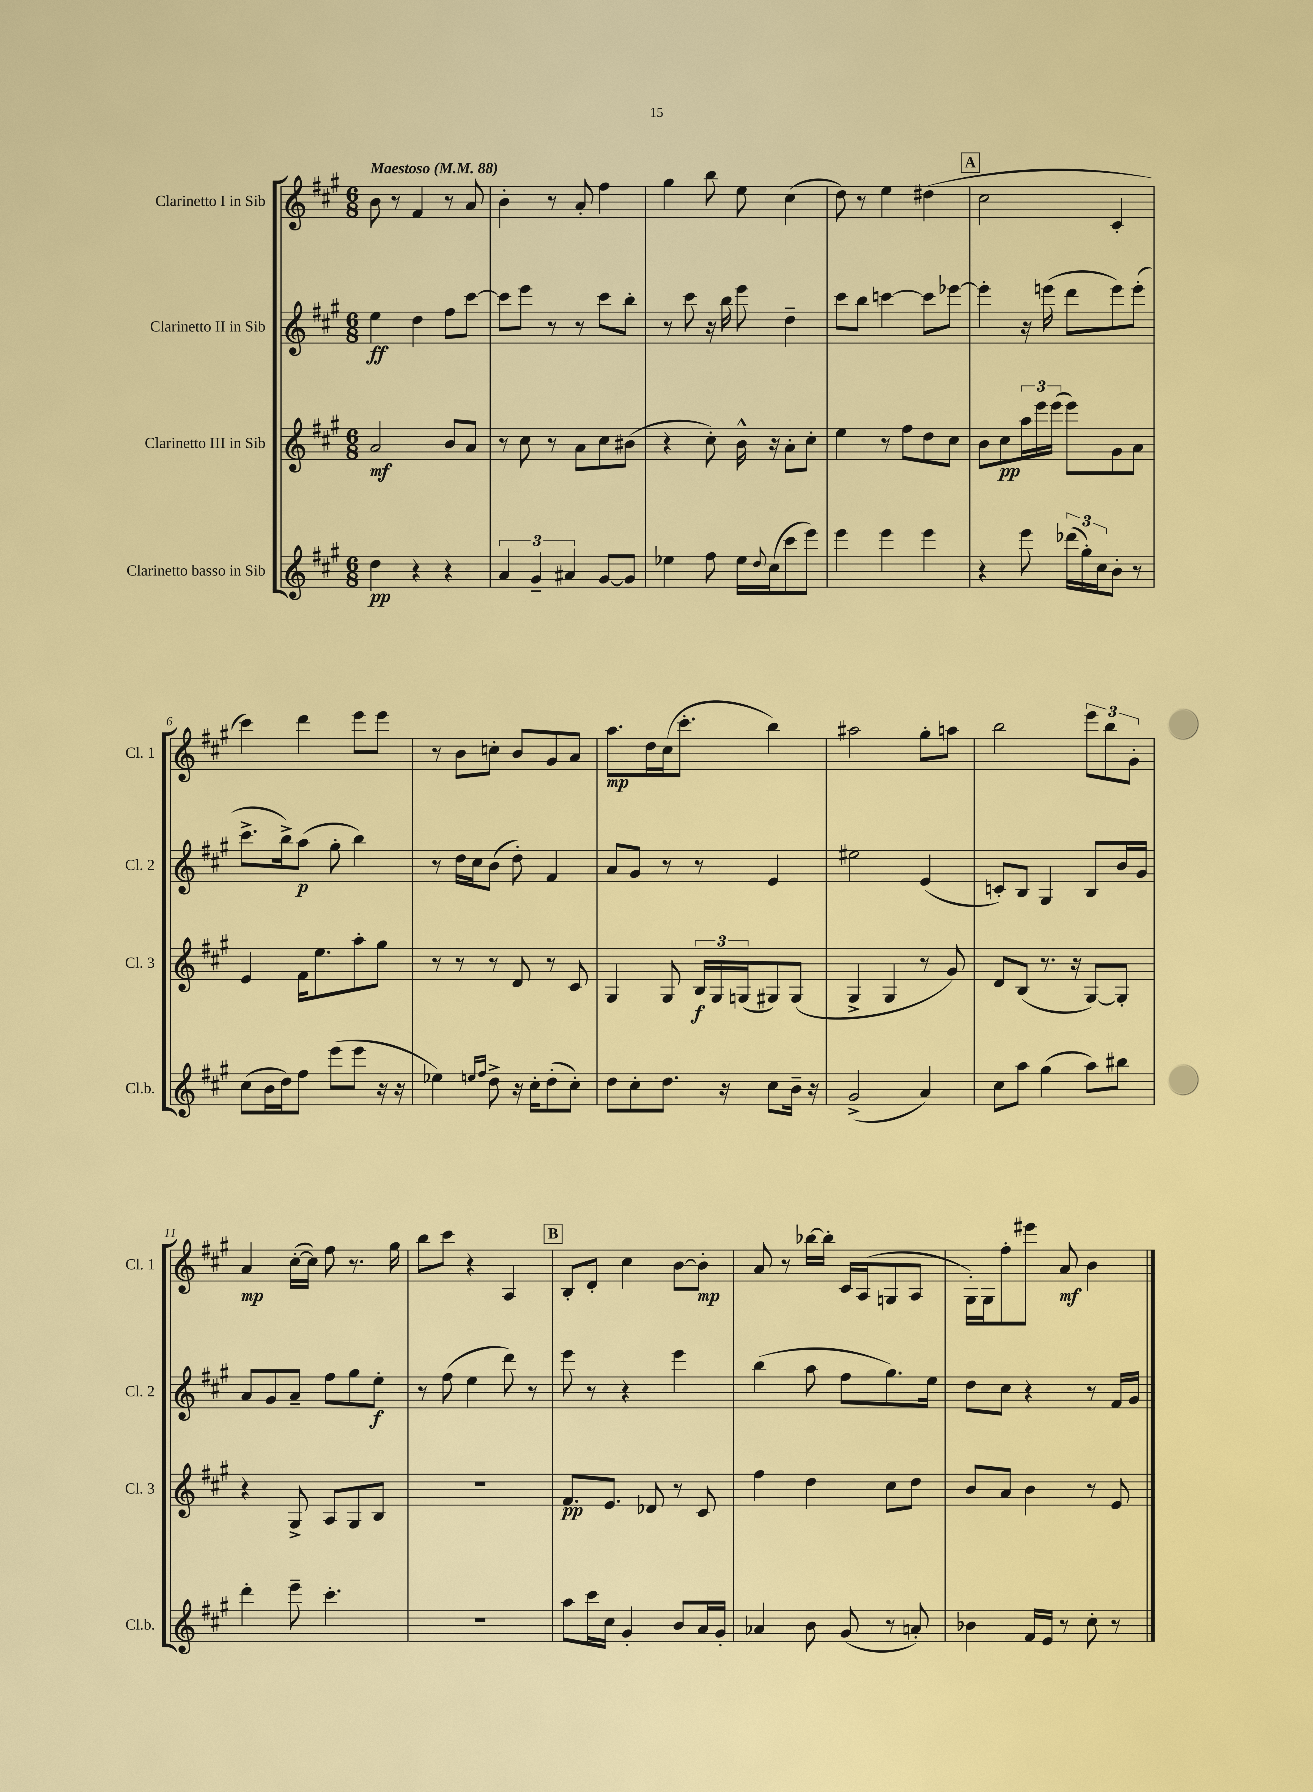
<<
\new StaffGroup <<
\new Staff = "s0" \with { instrumentName = "Clarinetto I in Sib" shortInstrumentName = "Cl. 1" } {
    \clef treble \key a \major \numericTimeSignature \time 6/8 \tempo "Maestoso" 4 = 88
    b'8 r8 fis'4 r8 a'8 |
    b'4-. r8 a'8-. fis''4 |
    gis''4 b''8 e''8 cis''4( |
    d''8) r8 e''4 dis''4( |
    \mark \markup { \box "A" } cis''2 cis'4-. |
    cis'''4) d'''4 e'''8 e'''8 |
    r8 b'8 c''8-. b'8 gis'8 a'8 |
    a''8.\mp d''16 cis''16( cis'''8.-. b''4) |
    ais''2 gis''8-. a''8 |
    b''2 \tuplet 3/2 { e'''8 b''8 gis'8-. } |
    a'4\mp cis''16~-.( cis''16) fis''8 r8. gis''16 |
    b''8 cis'''8 r4 a4 |
    \mark \markup { \box "B" } b8-. d'8-. cis''4 b'8~ b'8-.\mp |
    a'8 r8 bes''16~ bes''16-. cis'16 a16( g8 a8 |
    gis16-.) gis16 fis''8-. eis'''8 a'8\mf b'4 \bar "|." |
}
\new Staff = "s1" \with { instrumentName = "Clarinetto II in Sib" shortInstrumentName = "Cl. 2" } {
    \clef treble \key a \major \numericTimeSignature \time 6/8
    e''4\ff d''4 fis''8 cis'''8~ |
    cis'''8 e'''8 r8 r8 cis'''8 b''8-. |
    r8 cis'''8 r16 b''16 e'''8 d''4-- |
    cis'''8 b''8 c'''4~ c'''8 ees'''8~ |
    \mark \markup { \box "A" } ees'''4-. r16 e'''16( d'''8 e'''8) e'''8-.( |
    cis'''8.-> b''16->) a''8\p( gis''8-. b''4) |
    r8 d''16 cis''16 b'8( d''8-.) fis'4 |
    a'8 gis'8 r8 r8 e'4 |
    eis''2 e'4( |
    c'8-.) b8 gis4 b8 b'16 gis'16 |
    a'8 gis'8 a'8-- fis''8 gis''8 e''8-.\f |
    r8 fis''8( e''4 d'''8) r8 |
    \mark \markup { \box "B" } e'''8 r8 r4 e'''4 |
    b''4( a''8 fis''8 gis''8.) e''16 |
    d''8 cis''8 r4 r8 fis'16 gis'16 \bar "|." |
}
\new Staff = "s2" \with { instrumentName = "Clarinetto III in Sib" shortInstrumentName = "Cl. 3" } {
    \clef treble \key a \major \numericTimeSignature \time 6/8
    a'2\mf b'8 a'8 |
    r8 cis''8 r8 a'8 cis''8 bis'8( |
    r4 cis''8-.) b'16-^ r16 a'8-. cis''8-. |
    e''4 r8 fis''8 d''8 cis''8 |
    \mark \markup { \box "A" } b'8 cis''8\pp \tuplet 3/2 { a''16 e'''16 e'''16( } e'''8) gis'8 a'8 |
    e'4 fis'16 e''8. a''8-. gis''8 |
    r8 r8 r8 d'8 r8 cis'8 |
    gis4 gis8 \tuplet 3/2 { b16\f gis16 g16( } gis8) gis8( |
    gis4-> gis4 r8 gis'8) |
    d'8 b8( r8. r16 gis8~) gis8-. |
    r4 gis8-> a8 gis8 b8 |
    R2. |
    \mark \markup { \box "B" } fis'8.\pp e'8. des'8 r8 cis'8 |
    fis''4 d''4 cis''8 d''8 |
    b'8 a'8 b'4 r8 e'8 \bar "|." |
}
\new Staff = "s3" \with { instrumentName = "Clarinetto basso in Sib" shortInstrumentName = "Cl.b." } {
    \clef treble \key a \major \numericTimeSignature \time 6/8
    d''4\pp r4 r4 |
    \tuplet 3/2 { a'4 gis'4-- ais'4 } gis'8~ gis'8 |
    ees''4 fis''8 ees''16 \appoggiatura { d''8 } cis''16( cis'''8 e'''8) |
    e'''4 e'''4 e'''4 |
    \mark \markup { \box "A" } r4 e'''8 \tuplet 3/2 { des'''16( gis''16-.) cis''16 } b'8-. r8 |
    cis''8( b'16 d''16) fis''8 e'''8( e'''8 r16 r16 |
    ees''4) \grace { e''16 fis''16 } d''8-> r16 cis''16-. d''8-.( cis''8-.) |
    d''8 cis''8-. d''8. r16 cis''8 b'16-- r16 |
    gis'2->( a'4) |
    cis''8 a''8 gis''4( a''8) bis''8 |
    d'''4-. e'''8-- cis'''4.-. |
    R2. |
    \mark \markup { \box "B" } a''8 cis'''16 cis''16 gis'4-. b'8 a'16 gis'16-. |
    aes'4 b'8 gis'8( r8 a'8-.) |
    bes'4 fis'16 e'16 r8 cis''8-. r8 \bar "|." |
}
>>
>>
